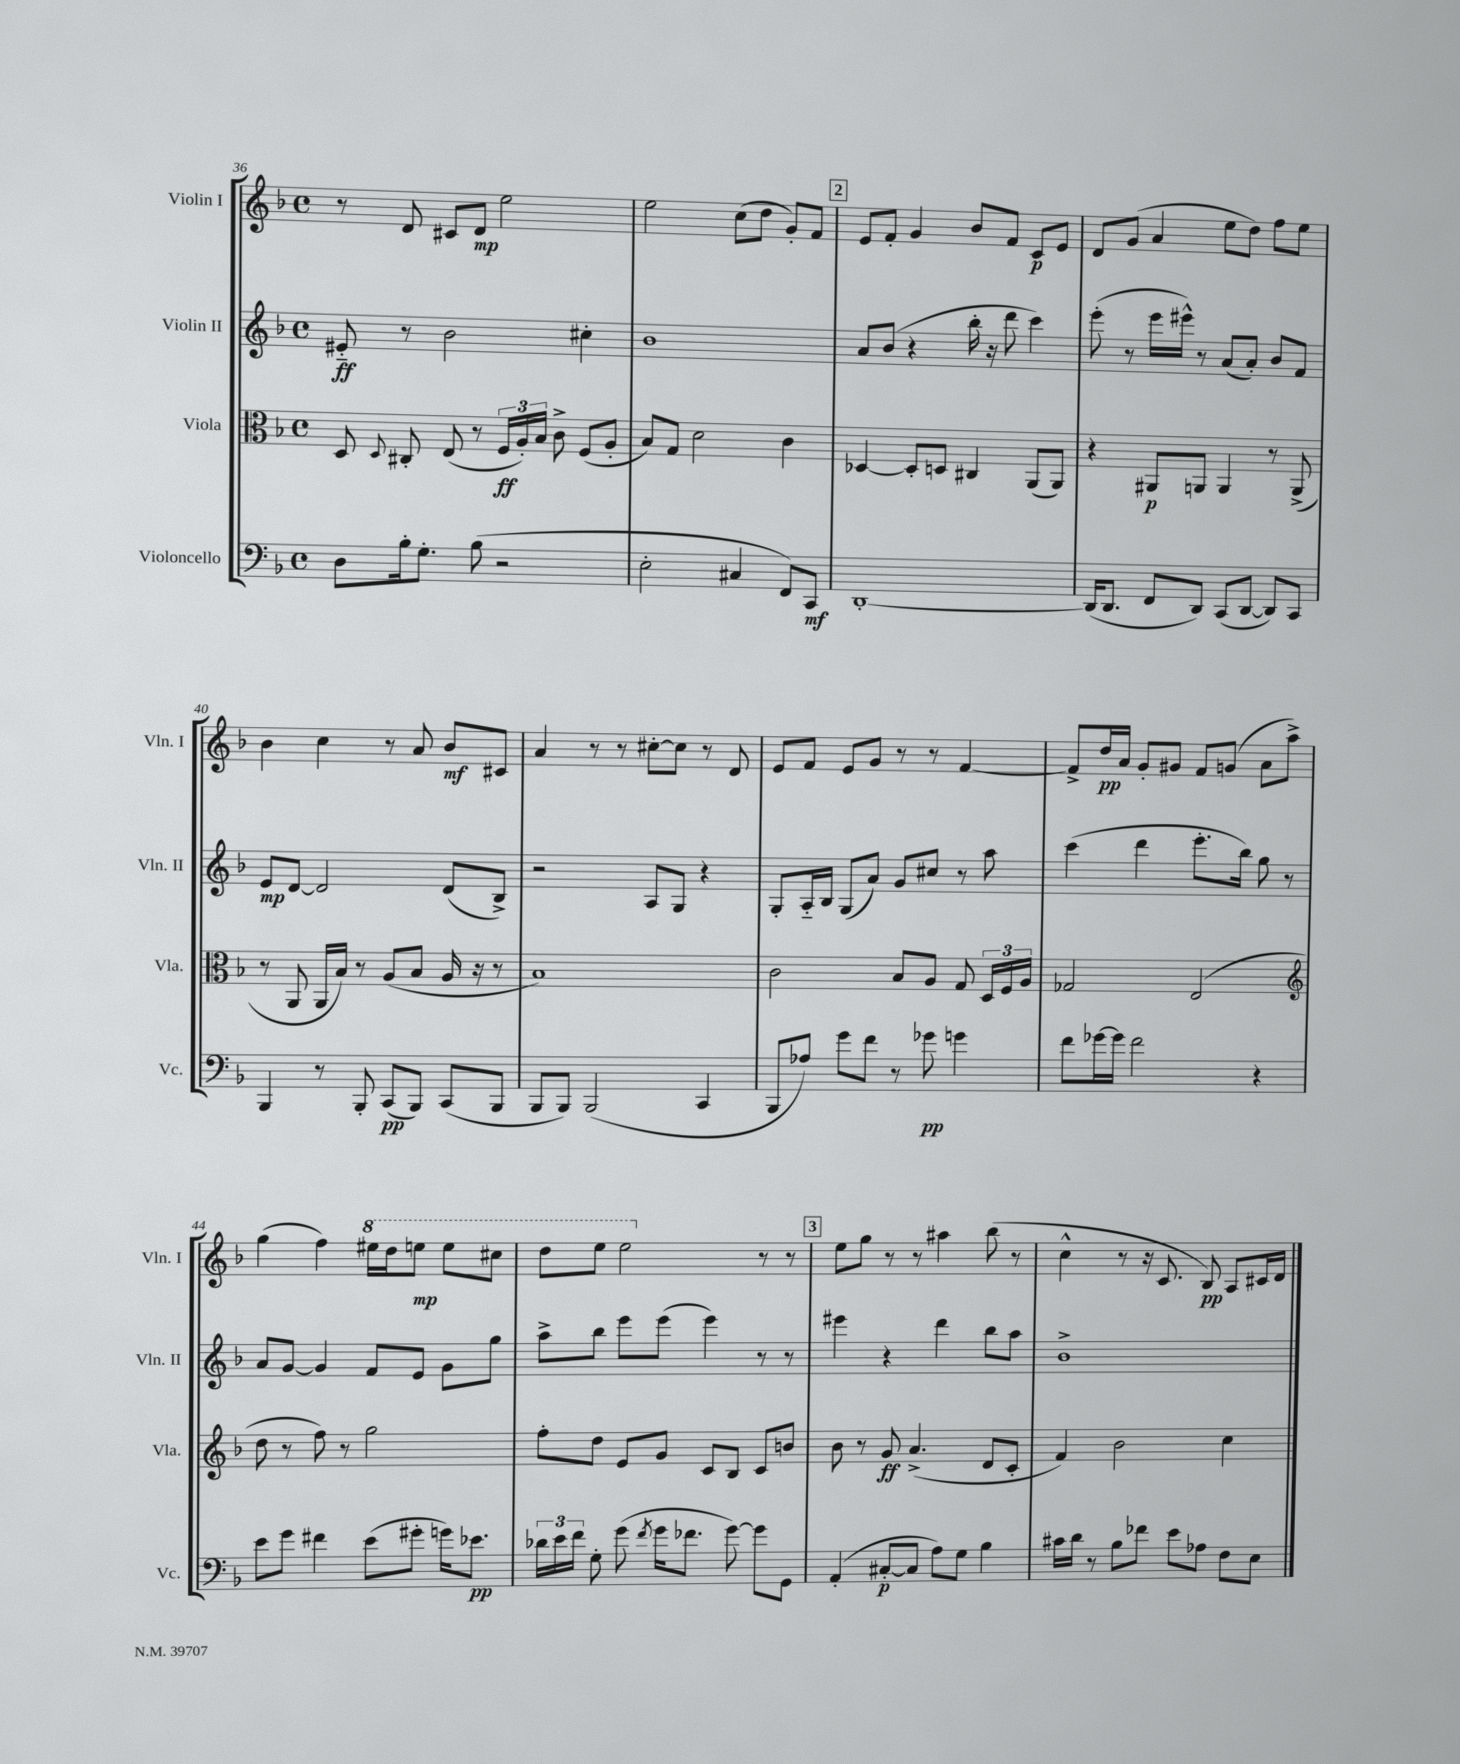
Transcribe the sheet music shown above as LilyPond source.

<<
\new StaffGroup <<
\new Staff = "s0" \with { instrumentName = "Violin I" shortInstrumentName = "Vln. I" } {
    \clef treble \key f \major \defaultTimeSignature \time 4/4
    \autoBeamOff r8 d'8 cis'8[ d'8]\mp e''2 |
    e''2 c''8[( d''8] g'8[-.) f'8] |
    \mark \markup { \box "2" } e'8[ f'8]-. g'4 bes'8[ f'8] c'8[\p e'8] |
    d'8[ g'8]( a'4 e''8[ d''8]) f''8[ e''8] |
    bes'4 c''4 r8 a'8 bes'8[\mf cis'8] |
    a'4 r8 r8 cis''8[~-. cis''8] r8 d'8 |
    e'8[ f'8] e'8[ g'8] r8 r8 f'4~ |
    f'8[-> d''16\pp a'16] g'8[-. gis'8] f'8[ g'8]( a'8[ a''8]->) |
    g''4( f''4) \ottava #1 eis'''16[ d'''16 e'''8]\mp e'''8[ cis'''8] |
    d'''8[ e'''8] e'''2 \ottava #0 r8 r8 |
    \mark \markup { \box "3" } e''8[ g''8] r8 r8 ais''4 bes''8( r8 |
    c''4-^ r8 r16 c'8. bes8\pp) a8[ cis'16 d'16] \bar "|." |
}
\new Staff = "s1" \with { instrumentName = "Violin II" shortInstrumentName = "Vln. II" } {
    \clef treble \key f \major \defaultTimeSignature \time 4/4
    \autoBeamOff eis'8-_\ff r8 bes'2 cis''4-. |
    bes'1 |
    \mark \markup { \box "2" } a'8[ bes'8]( r4 bes''16-. r16 d'''8 c'''4) |
    e'''8-.( r8 e'''16[ eis'''16]-^) r8 a'8[( a'8]-.) bes'8[ f'8] |
    e'8[\mp d'8]~ d'2 d'8[( bes8]->) |
    r2 a8[ g8] r4 |
    g8[-. a16-_ bes16] g8[( a'8]) g'8[ cis''8] r8 a''8 |
    c'''4( d'''4 e'''8.[-. bes''16]) g''8 r8 |
    a'8[ g'8]~ g'4 f'8[ e'8] g'8[ g''8] |
    a''8[-> bes''8] e'''8[ e'''8]( e'''4) r8 r8 |
    \mark \markup { \box "3" } eis'''4 r4 d'''4 bes''8[ a''8] |
    bes'1-> \bar "|." |
}
\new Staff = "s2" \with { instrumentName = "Viola" shortInstrumentName = "Vla." } {
    \clef alto \key f \major \defaultTimeSignature \time 4/4
    \autoBeamOff d8 \appoggiatura { d8 } cis8-. e8( r8 \tuplet 3/2 { f16[\ff a16-.) bes16] } c'8-> f8[( a8]-. |
    bes8[) g8] d'2 c'4 |
    \mark \markup { \box "2" } des4~ des8[-. d8] cis4 a,8[( a,8]) |
    r4 ais,8[\p a,8] a,4 r8 a,8->( |
    r8 a,8 a,16[ bes16]) r8 a8[( bes8] a16 r16 r8 |
    bes1) |
    c'2 bes8[ a8] g8 \tuplet 3/2 { d16[ f16 a16] } |
    ges2 e2( |
    \clef treble d''8 r8 f''8) r8 g''2 |
    f''8[-. d''8] e'8[ g'8] c'8[ bes8] c'8[ b'8] |
    \mark \markup { \box "3" } bes'8 r8 g'8\ff a'4.->( d'8[ c'8]-. |
    f'4) bes'2 c''4 \bar "|." |
}
\new Staff = "s3" \with { instrumentName = "Violoncello" shortInstrumentName = "Vc." } {
    \clef bass \key f \major \defaultTimeSignature \time 4/4
    \autoBeamOff d8[ bes16-. g8.]-. bes8( r2 |
    e2-. cis4 f,8[) c,8]\mf |
    \mark \markup { \box "2" } d,1~-. |
    d,16[( d,8.] f,8[ d,8]) c,8[( d,8]~ d,8[) c,8] |
    bes,,4 r8 bes,,8-. c,8[\pp( bes,,8]) c,8[( bes,,8] |
    bes,,8[ bes,,8]) bes,,2( c,4 |
    bes,,8[ aes8]) g'8[ f'8] r8 ges'8\pp g'4 |
    f'8[ ges'16~ ges'16] f'2 r4 |
    e'8[ g'8] fis'4 e'8[( gis'8]-. g'16[) ees'8.]\pp |
    \tuplet 3/2 { des'16[ e'16 f'16] } g8-. g'8( \acciaccatura { f'8 } g'16[ fes'8.] g'8~) g'8[ g,8] |
    \mark \markup { \box "3" } a,4-.( cis8[~-.\p cis8] a8[) g8] bes4 |
    cis'16[ d'16] r8 bes8[ fes'8] e'8[ aes8] f8[ e8] \bar "|." |
}
>>
>>
\layout { \context { \Score currentBarNumber = #36 } }
